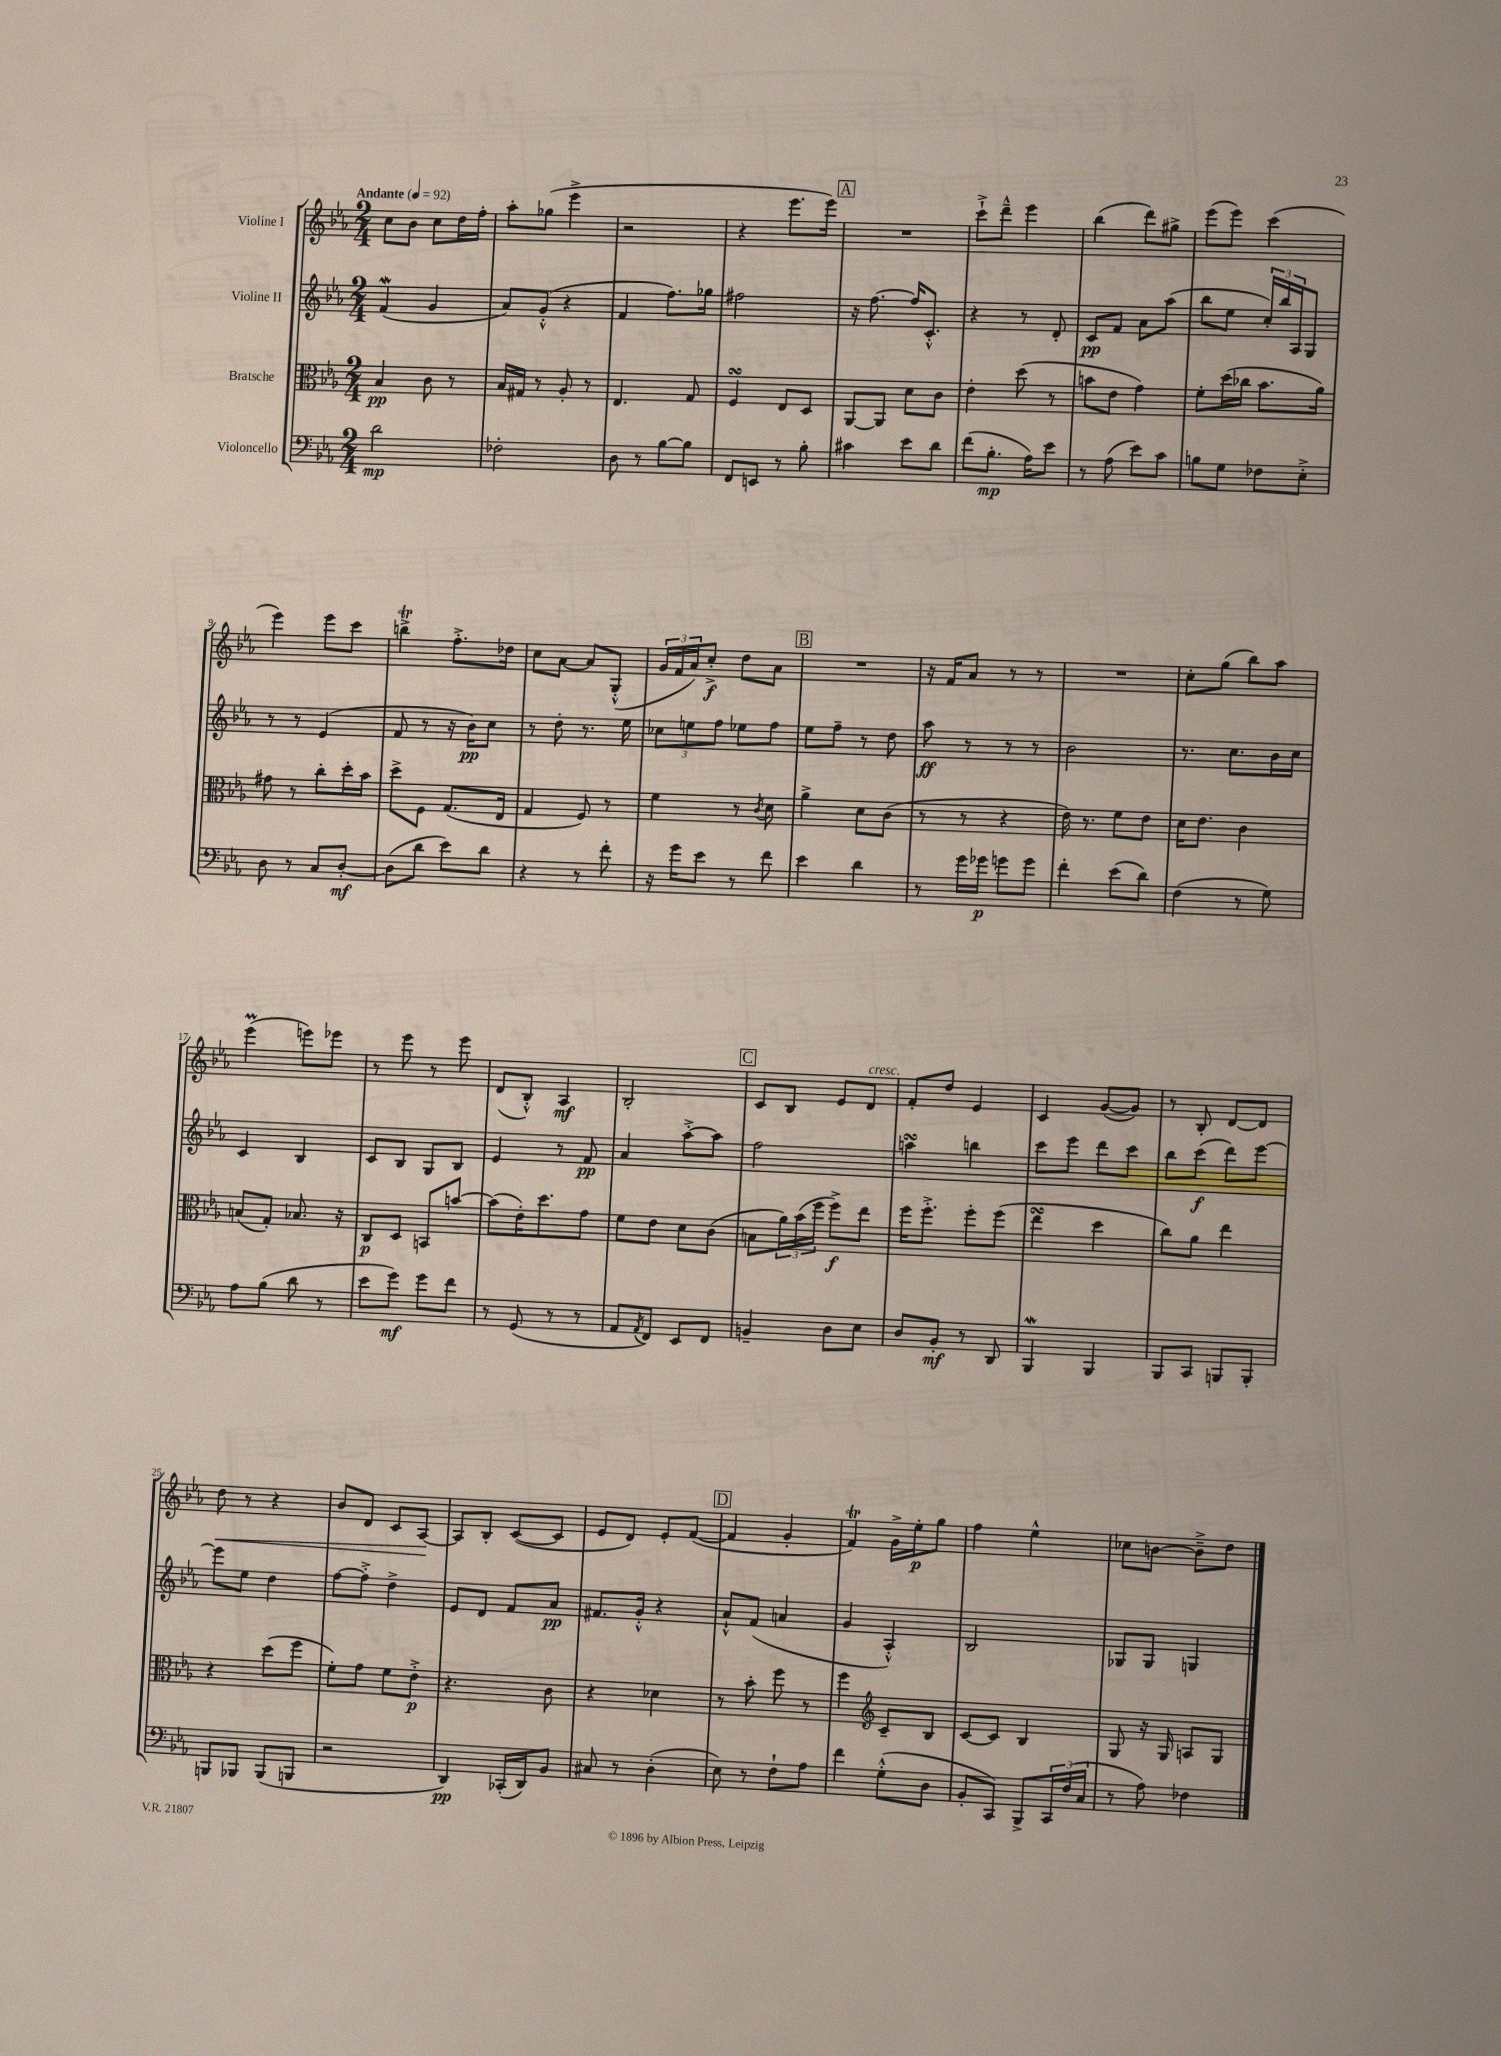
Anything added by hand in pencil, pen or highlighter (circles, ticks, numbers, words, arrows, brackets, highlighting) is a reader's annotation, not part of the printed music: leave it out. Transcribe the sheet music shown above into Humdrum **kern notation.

**kern	**kern	**kern	**kern
*staff4	*staff3	*staff2	*staff1
*clefF4	*clefC3	*clefG2	*clefG2
*k[b-e-a-]	*k[b-e-a-]	*k[b-e-a-]	*k[b-e-a-]
*M2/4	*M2/4	*M2/4	*M2/4
*MM92	*MM92	*MM92	*MM92
2d\	4B-/	(4f/	8cc\L
.	.	.	8b-\J
.	8c\	4g/	8cc\L
.	8r	.	16dd\L
.	.	.	16ff'\JJ
=	=	=	=
2F-'\	16B-/LL	8a-/L)	8aa-'\L
.	16G#/JJ	.	.
.	8r	(8g'^^/J	(8gg-\J
.	8A-'/	4r	4eee-^\
.	8r	.	.
=	=	=	=
8D\	4.E-/	4f/	2r
8r	.	.	.
[8B-\L	.	8.ff\L)	.
8B-\]J	8G/	.	.
.	.	16gg-\Jk	.
=	=	=	=
8FF/L	4F/	2ff#\	4r
8EE/J	.	.	.
8r	8E-/L	.	8.eee-\L
8B-'\	8D/J	.	.
.	.	.	16eee-\Jk)
=	=	=	=
4c#\	[8AA-/L	16r	2r
.	.	[8.ff\	.
.	8AA-/]J	.	.
8e-\L	8d\L	16ff/]LK	.
.	.	8.c'^^/J	.
8d\J	8c\J	.	.
=	=	=	=
(8f\L	4e-'\	4r	8ccc`^\L
8.B-'\J	.	.	8ddd~^^\J
.	(8dd\	8r	4eee-\
16A-\LK)	.	.	.
8e-\J	8r	8d'/	.
=	=	=	=
8r	8b\L	8c/L	(4bb-\
(8A-\	8e-\J	8f/J	.
8e-\L)	4g\)	8a-\L	8ddd\L)
8c\J	.	(8aa-\J	8gg#^\J
=	=	=	=
8B\L	8f'\L	8bb-\L	(8eee-\L
8G\J	(16dd\L	8ee-\J	8eee-\J)
.	16cc-\JJ	.	.
8F-\L	8.b-\L	24cc'/LL)	(4ccc\
.	.	24bb-/	.
.	.	24A-/J	.
8E-'^\J	.	8G/J	.
.	16a-\Jk)	.	.
=	=	=	=
8D\	8g#\	8r	4eee-\)
8r	8r	8r	.
8C/L	8cc'\L	(4e-/	8eee-\L
[8D'/J	16dd'\L	.	8ccc\J
.	16b-\JJ	.	.
=	=	=	=
(8D\]L	8dd^\L	8f/	4bb^\
8d\J	8F\J	8r	.
8e-\L)	(8.G/L	16r	8.ff'^\L
.	.	16b-\LK)	.
8d\J	.	8cc\J	.
.	16E-/Jk	.	16dd-\Jk
=	=	=	=
4r	4G/	8r	8cc\L
.	.	8dd'\	[8a-\J
8r	8F/)	8.r	8a-/]L
8f'\	8r	.	(8G'^^/J
.	.	16ee-\	.
=	=	=	=
16r	4f\	12cc-\L	24g/LL
.	.	.	24f/
16g\LK	.	.	.
.	.	12ee\	24a-/J)
8e-\J	.	.	8cc'^/J
.	.	12ff\J	.
8r	8r	8ee-\L	8dd\L
.	8qc/	.	.
8f\	8d\	8ff\J	8a-\J
=	=	=	=
4e-\	4a-^\	8ee-\L	2r
.	.	8ff~\J	.
4d\	8d\L	8r	.
.	(8c\J	8dd\	.
=	=	=	=
8r	8r	8aa-\	16r
.	.	.	16f/LK
16g\LL	8r	8r	8a-/J
16g-\JJ	.	.	.
8g\L	4r	8r	8r
8g\J	.	8r	8r
=	=	=	=
4f'\	16e-\)	2b-\	2r
.	8.r	.	.
(8e-\L	8f\L	.	.
8d\J)	8e-\J	.	.
=	=	=	=
(4F\	16d\LK	8.r	8cc'\L
.	8.e-\J	.	.
.	.	.	(8gg\J
.	.	8.cc\L	.
8r	4c\	.	8bb-\L)
8G\)	.	16b-\L	8aa-\J
.	.	16cc\JJ	.
=	=	=	=
8A-\L	(8B/L	4c/	(4eee-\
(8B-\J	8G'/J)	.	.
8d\	8.B-/	4B-/	8eee\L)
8r	.	.	8eee-\J
.	16r	.	.
=	=	=	=
8e-\L	8C/L	8c/L	8r
8g\J)	8D/J	8B-/J	8eee-\
8g\L	8BB/L	8G/L	8r
8f\J	[8b/J	8B-/J	8eee-\
=	=	=	=
8r	(8b\]L	4e-/	(8d/L
(8GG/	16e-'\K)	.	8B-'^^/J)
.	8.dd\	.	.
8r	.	8r	4A-/
8r	8g\J	8f/	.
=	=	=	=
8AA-/L	8f\L	4a-/	2B-'/
8qAA-/	.	.	.
8FF/J)	8e-\J	.	.
8EE-/L	8d\L	[8aa-'^\L	.
8FF/J	(8c\J	8aa-\]J	.
=	=	=	=
4BB~/	8B\L	2ff\	8c/L
.	24a-\L)	.	8B-/J
.	(24b-\	.	.
.	24ff\JJ	.	.
8D\L	8ff^\L)	.	8e-/L
8E-\J	8ee-\J	.	8d/J
=	=	=	=
8D/L	16ff\LK	4aa\	8f'/L
.	8.ff'^\J	.	.
8BB-'/J	.	.	8dd/J
8r	8ff'\L	4bb\	4e-/
8DD/	(8ff\J	.	.
=	=	=	=
4BBB-/	4ee-\	8ccc\L	4c/
.	.	8eee-\J	.
4BBB-/	4dd\	8ddd\L	([8g/L
.	.	8ccc\J	8g/]J)
=	=	=	=
8BBB-/L	8cc\L)	8bb-\L	8r
8CC/J	8a-\J	(8ccc\J	8B-'/
8BBB/L	4ee-\	8ddd\L)	[8d/L
8BBB'/J	.	[8eee-\J	8d/]J
=	=	=	=
8BBB/L	4r	8eee-\]L	8dd\
8BBB-/J	.	8ee-\J	8r
(8BBB-/L	(8dd\L	4dd\	4r
8BBB/J	8ff\J	.	.
=	=	=	=
2r	8f'\L)	[8ff\L	8b-/L
.	8g\J	8ff'^\]J	8d/J
.	8f\L	4dd^\	8c/L
.	8e-'^\J	.	[8A-/J
=	=	=	=
4DD/)	4.r	8e-/L	8A-/]L
.	.	8d/J	8B-'/J
(16CC-'/LL	.	8f/L	([8c/L
16DD/J)	.	.	.
8BB-/J	8c\	8a-/J	8c/]J
=	=	=	=
8C#/	4r	8.f#/L	8e-/L
8r	.	.	8d/J)
.	.	16g'^^/Jk	.
(4D'\	4d-\	4r	8e-'/L
.	.	.	([8f/J
=	=	=	=
8E-\)	8r	8a-`^^/L	4f/]
8r	8b-'\	(8f/J	.
8F`\L	8ff\	4a/	4g'/
8A-\J	8r	.	.
=	=	=	=
4f\	4ff\	4g/	4f/)
*	*clefG2	*	*
(8G'^^\L	8c~/L	4A-'^^/)	16g^\LL
.	.	.	16ee-'\J
8D\J	8B-/J	.	8gg\J
=	=	=	=
8BB-'/L	[8c/L	2B-/	4ff\
8CC/J)	8c/]J	.	.
8BBB-^/L	4B-/	.	4ee-^^\
24CC/L	.	.	.
(24F/	.	.	.
24C/JJ	.	.	.
=	=	=	=
8r	8G/	8G-/L	8cc-\L
8A-\)	16r	8G-/J	[8b\J
.	16G/	.	.
4F-\	8A/L	4G/	8b~^\]L
.	8G/J	.	8dd\J
==	==	==	==
*-	*-	*-	*-
